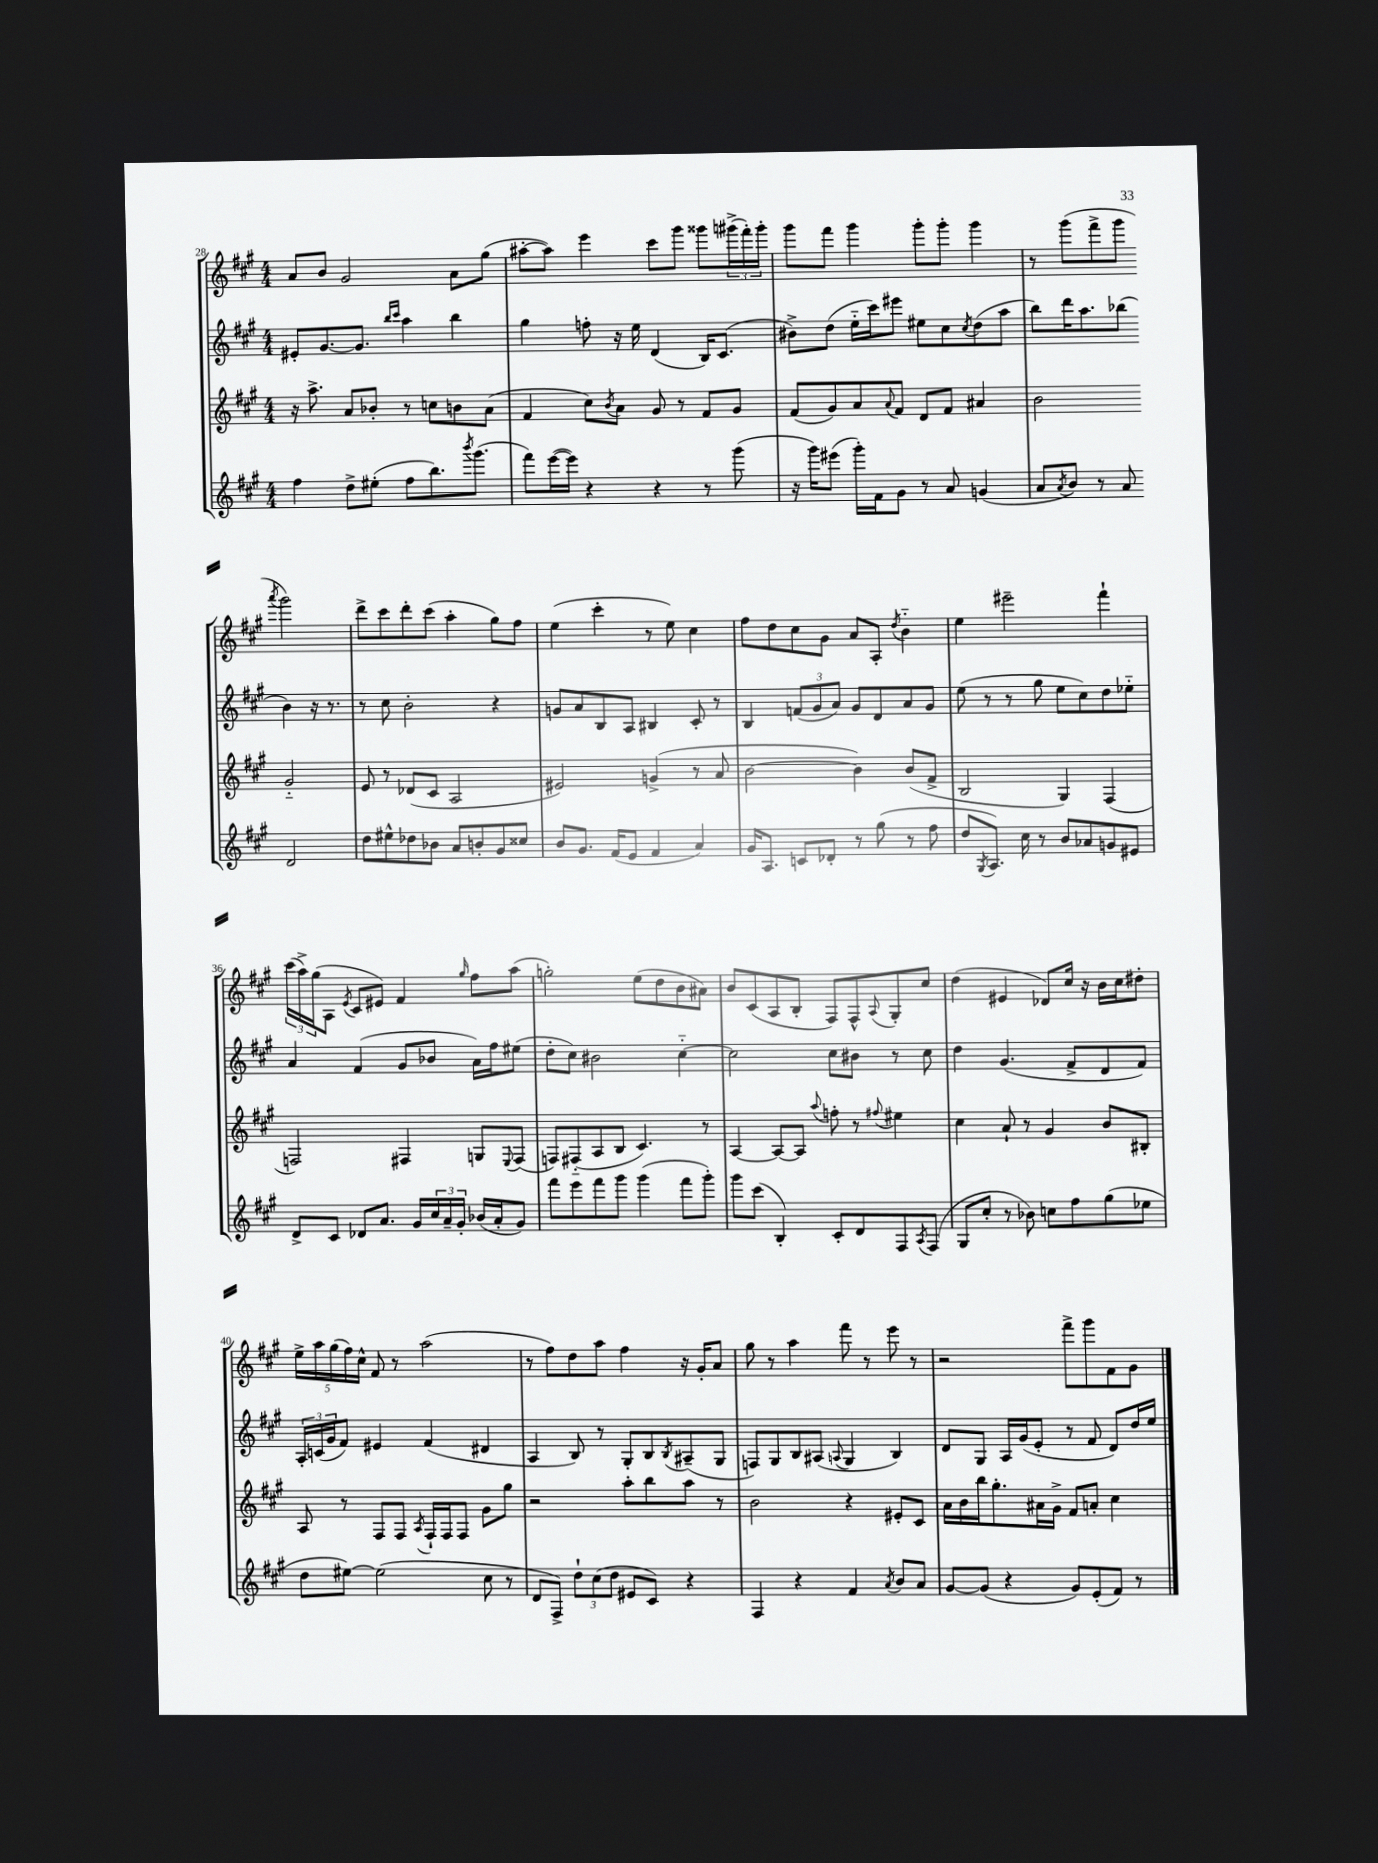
<<
\new StaffGroup <<
\new Staff = "s0" {
    \clef treble \key a \major \numericTimeSignature \time 4/4
    a'8 b'8 gis'2 a'8 gis''8( |
    ais''8~-. ais''8) e'''4 cis'''8 gis'''8 gisis'''8 \tuplet 3/2 { gis'''16->( fis'''16-.) gis'''16-. } |
    gis'''8 fis'''8 gis'''4 gis'''8-. gis'''8-. gis'''4 |
    r8 gis'''8( fis'''8-> gis'''8 \acciaccatura { a'''8 } gis'''2) |
    d'''8-> cis'''8 d'''8-. cis'''8( a''4-. gis''8) fis''8 |
    e''4( cis'''4-. r8 e''8) cis''4 |
    fis''8 d''8 cis''8 gis'8 a'8 a8-. \acciaccatura { d''8 } b'4-_ |
    e''4 eis'''2-- fis'''4-! |
    \tuplet 3/2 { cis'''16( a''16->) gis''16( } a8 \acciaccatura { e'8 } cis'8 eis'8) fis'4 \grace { gis''16 } fis''8 a''8( |
    g''2-.) e''8( d''8 b'8 ais'8) |
    b'8 cis'8( a8 b8-. fis8) fis8-^ \appoggiatura { a8 } gis8-. cis''8 |
    d''4( eis'4 des'8) cis''16 r16 b'16 cis''16 dis''8-. |
    \tuplet 5/4 { e''16-> a''16 gis''16( fis''16) cis''16-^ } fis'8 r8 a''2( |
    r8 fis''8) d''8 a''8 fis''4 r16 gis'16-. a'8 |
    gis''8 r8 a''4 fis'''8 r8 e'''8 r8 |
    r2 fis'''8-> gis'''8 fis'8 gis'8 \bar "|." |
}
\new Staff = "s1" {
    \clef treble \key a \major \numericTimeSignature \time 4/4
    eis'8-. gis'8.~ gis'8. \grace { b''16 cis'''16 } a''4 b''4 |
    gis''4 f''8-. r16 e''16 d'4( b16) cis'8.( |
    bis'8->) d''8( e''16-_ cis'''16) eis'''8 eis''8 cis''8 \acciaccatura { cis''8 } d''8( a''8 |
    b''8) d'''16 a''8. bes''8( b'4) r16 r8. |
    r8 cis''8 b'2-. r4 |
    g'8 a'8 b8 a8 bis4 cis'8-. r8 |
    b4 \tuplet 3/2 { f'8( gis'8 a'8) } gis'8 d'8 a'8 gis'8 |
    e''8( r8 r8 gis''8 e''8 cis''8) d''8 ees''8-_ |
    a'4 fis'4( gis'8 bes'8 a'16) fis''16 eis''8( |
    d''8-. cis''8) bis'2 cis''4~-_ |
    cis''2 cis''8 bis'8 r8 cis''8 |
    d''4 gis'4.( fis'8-> d'8 fis'8) |
    \tuplet 3/2 { a16-. c'16( gis'16 } fis'8) eis'4 fis'4( dis'4 |
    a4 b8) r8 gis8-. b8 \acciaccatura { b8 } ais8--( gis8 |
    f8) gis8 b8 ais8( \appoggiatura { a8 } gis4 b4) |
    d'8 gis8 a16 gis'16( e'8-. r8 fis'8 d'8) d''16 e''16 \bar "|." |
}
\new Staff = "s2" {
    \clef treble \key a \major \numericTimeSignature \time 4/4
    r16 a''8.-> a'8 bes'8-. r8 c''8 b'8 a'8( |
    fis'4 cis''8) \acciaccatura { b'8 } a'8 gis'8 r8 fis'8 gis'8 |
    fis'8( gis'8) a'8 \appoggiatura { a'8 } fis'8 d'8 fis'8 ais'4 |
    b'2 gis'2-_ |
    e'8 r8 des'8( cis'8 a2 |
    eis'2) g'4->( r8 a'8 |
    b'2~ b'4) b'8( fis'8-> |
    b2 gis4) fis4( |
    f2) fis4 g8 \appoggiatura { e8 } fis8( |
    f8) fis8-_( a8 b8 cis'4.) r8 |
    a4~ a8~ a8 \appoggiatura { a''8 } f''8-. r8 \appoggiatura { fis''8 } eis''4 |
    cis''4 a'8-! r8 gis'4 b'8 bis8-. |
    a8 r8 fis8 fis8 \acciaccatura { a8 } fis16-! fis16 fis8 gis'8 gis''8 |
    r2 a''8-. b''8 a''8 r8 |
    b'2 r4 eis'8-. cis'8 |
    a'16 b'16 b''16 gis''8.-. ais'16 gis'16-> fis'8 a'8-. cis''4 \bar "|." |
}
\new Staff = "s3" {
    \clef treble \key a \major \numericTimeSignature \time 4/4
    fis''4 d''8-> eis''8-.( fis''8 b''8.) \acciaccatura { b'''8 } gis'''8.( |
    fis'''8) e'''16~( e'''16) r4 r4 r8 gis'''8( |
    r16 gis'''16) eis'''8( gis'''16-.) fis'16 gis'8 r8 a'8 g'4( |
    a'8 \acciaccatura { a'8 } b'8) r8 a'8 d'2 |
    d''8 eis''8-^ des''8 bes'8 a'8 b'8-. gis'8 cisis''8 |
    b'8 gis'8. fis'16( e'8 fis'4 a'4) |
    gis'16 a8. c'8 des'8-. r8 gis''8( r8 fis''8 |
    d''8 \acciaccatura { gis8 } a8.) cis''16 r8 b'8 aes'8 g'8 eis'8 |
    d'8-> cis'8 des'8 a'8. gis'16 \tuplet 3/2 { cis''16 a'16-- gis'16-. } bes'16( a'16-. gis'8) |
    fis'''8 e'''8 fis'''8 gis'''8 gis'''4( fis'''8 gis'''8-.) |
    gis'''8 cis'''8( b4-.) cis'8-. d'8 fis8 \acciaccatura { a8 } fis8( |
    gis8 cis''8-. r8 bes'8) c''8 fis''8 gis''8( ees''8 |
    d''8 eis''8~) eis''2( cis''8 r8 |
    d'8 fis8->) \tuplet 3/2 { d''8-! cis''8( d''8 } eis'8 cis'8) r4 |
    fis4 r4 fis'4 \acciaccatura { a'8 } b'8 a'8 |
    gis'8~ gis'8( r4 gis'8) e'8-.( fis'8) r8 \bar "|." |
}
>>
>>
\layout { \context { \Score currentBarNumber = #28 } }
